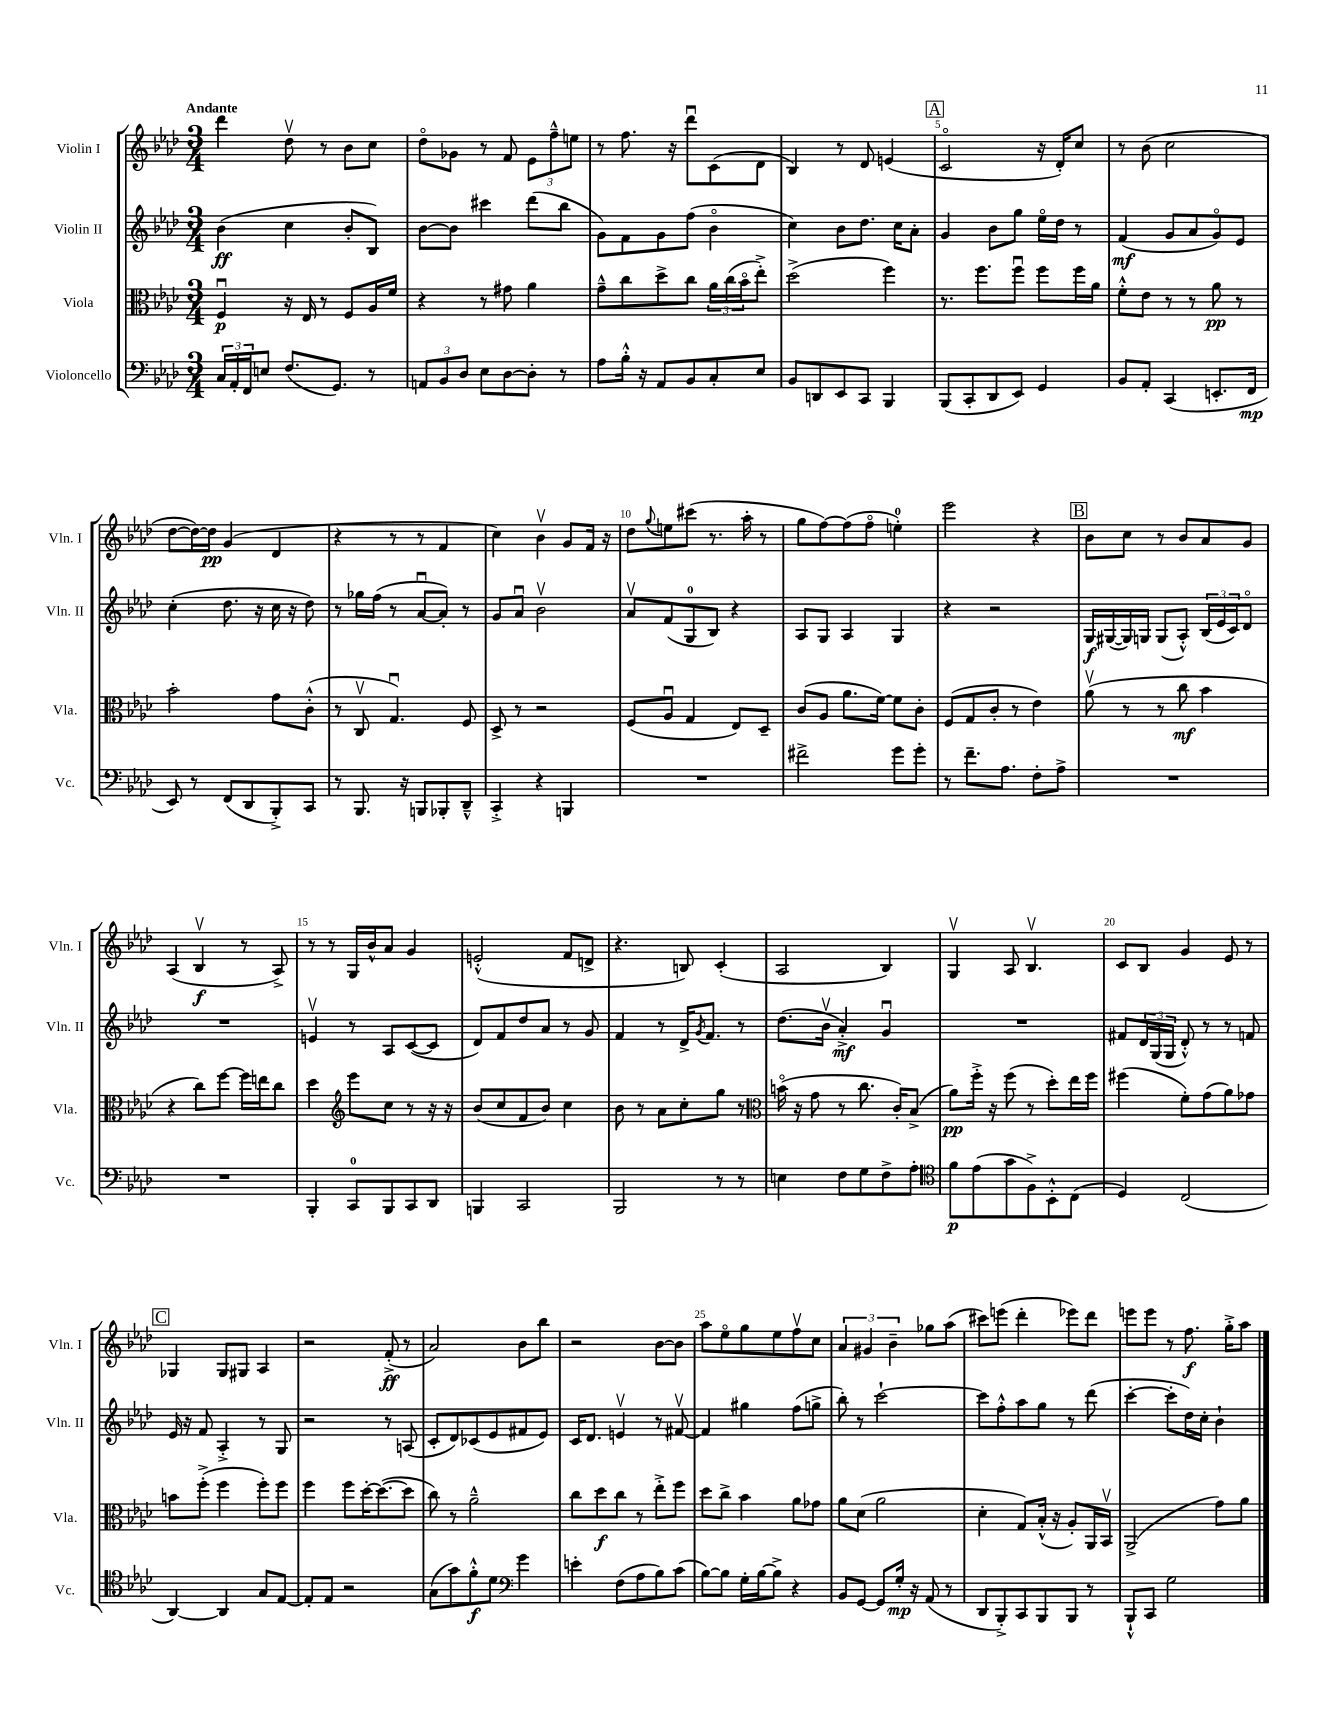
<<
\new StaffGroup <<
\new Staff = "s0" \with { instrumentName = "Violin I" shortInstrumentName = "Vln. I" } {
    \clef treble \key aes \major \numericTimeSignature \time 3/4 \tempo "Andante"
    des'''4 des''8\upbow r8 bes'8 c''8 |
    des''8\flageolet ges'8 r8 f'8 \tuplet 3/2 { ees'8 f''8---^ e''8 } |
    r8 f''8. r16 des'''8\downbow c'8( des'8 |
    bes4) r8 des'8 e'4( |
    \mark \markup { \box "A" } c'2\flageolet r16 des'16-.) c''8 |
    r8 bes'8( c''2 |
    des''8~ des''16~) des''16\pp g'4( des'4 |
    r4 r8 r8 f'4 |
    c''4) bes'4\upbow g'8 f'16 r16 |
    des''8 \appoggiatura { g''8 } e''8 cis'''8( r8. aes''16-. r8 |
    g''8 f''8~) f''8( f''8\flageolet e''4-0-.) |
    ees'''2 r4 |
    \mark \markup { \box "B" } bes'8 c''8 r8 bes'8 aes'8 g'8 |
    aes4( bes4\upbow\f r8 aes8->) |
    r8 r8 g16 bes'16-^ aes'8 g'4 |
    e'2-.-^( f'8 d'8-> |
    r4. b8) c'4-.( |
    aes2 bes4) |
    g4\upbow aes8 bes4.\upbow |
    c'8 bes8 g'4 ees'8 r8 |
    \mark \markup { \box "C" } ges4 ges8 gis8 aes4 |
    r2 f'8-.->\ff( r8 |
    aes'2) bes'8 bes''8 |
    r2 bes'8~ bes'8 |
    aes''8 ees''8\flageolet g''8 ees''8 f''8\upbow c''8 |
    \tuplet 3/2 { aes'4 gis'4 bes'4-- } ges''8 aes''8( |
    cis'''8) e'''8( des'''4-. ees'''8) des'''8 |
    e'''8 e'''8 r8 f''8.\f g''16-.-> aes''8 \bar "|." |
}
\new Staff = "s1" \with { instrumentName = "Violin II" shortInstrumentName = "Vln. II" } {
    \clef treble \key aes \major \numericTimeSignature \time 3/4
    bes'4\ff( c''4 bes'8-. bes8) |
    bes'8~ bes'8 cis'''4 des'''8( bes''8 |
    g'8) f'8 g'8 f''8( bes'4\flageolet |
    c''4) bes'8 des''8. c''16 aes'8-. |
    \mark \markup { \box "A" } g'4 bes'8 g''8 ees''16\flageolet des''16 r8 |
    f'4\mf( g'8 aes'8 g'8\flageolet) ees'8 |
    c''4-.( des''8. r16 c''16 r16 des''8) |
    r8 ges''16 f''16( r8 aes'8~\downbow aes'8-.) r8 |
    g'8 aes'8\downbow bes'2\upbow |
    aes'8\upbow f'8( g8-0 bes8) r4 |
    aes8 g8 aes4 g4 |
    r4 r2 |
    \mark \markup { \box "B" } g16\f gis16~( gis16) g16 g8( aes8-.-^) \tuplet 3/2 { bes16( ees'16 c'16) } des'8\flageolet |
    R2. |
    e'4\upbow r8 aes8 c'8~( c'8 |
    des'8) f'8 des''8 aes'8 r8 g'8 |
    f'4 r8 des'16-> \acciaccatura { g'8 } f'8. r8 |
    des''8.( bes'16\upbow aes'4-.->\mf) g'4\downbow |
    R2. |
    fis'8 \tuplet 3/2 { des'16 g16( g16 } des'8-.-^) r8 r8 f'8 |
    \mark \markup { \box "C" } ees'16 r16 f'8 aes4-.-> r8 g8 |
    r2 r8 a8( |
    c'8-. des'8) ces'8( ees'8 fis'8 ees'8) |
    c'16 des'8. e'4\upbow r8 fis'8~\upbow |
    fis'4 gis''4 f''8( g''8-> |
    bes''8-.) r8 c'''2~-! |
    c'''8 f''8-.-^ aes''8 g''8 r8 des'''8( |
    c'''4~-. c'''8-. des''16) c''16-. bes'4-! \bar "|." |
}
\new Staff = "s2" \with { instrumentName = "Viola" shortInstrumentName = "Vla." } {
    \clef alto \key aes \major \numericTimeSignature \time 3/4
    f4\downbow\p r16 ees16 r8 f8 aes16 f'16 |
    r4 r8 gis'8 aes'4 |
    g'8---^ c''8 des''8-> c''8 \tuplet 3/2 { aes'16 c''16( bes'16\flageolet } ees''8-.->) |
    des''2->( f''4) |
    \mark \markup { \box "A" } r8. f''8. f''8\downbow f''8 f''16 aes'16 |
    f'8-.-^ ees'8 r8 r8 aes'8\pp r8 |
    bes'2-. g'8 c'8-.-^( |
    r8 c8\upbow g4.\downbow) f8 |
    des8-> r8 r2 |
    f8( aes8\downbow g4 ees8) des8-- |
    c'8( aes8 aes'8. f'16~) f'8 c'8-. |
    f8( g8 c'8-. r8 ees'4) |
    \mark \markup { \box "B" } aes'8\upbow( r8 r8 c''8\mf bes'4 |
    r4 c''8) f''8~ f''16 e''16 c''8 |
    des''4 \clef treble ees'''8 c''8 r8 r16 r16 |
    bes'8( c''8 f'8 bes'8) c''4 |
    bes'8 r8 aes'8 c''8-. g''8 r8 |
    \clef alto b'16\flageolet( r16 g'8 r8 c''8. c'16-.) bes8->( |
    aes'8\pp) f''16-.-> r16 f''8( r8 des''8-.) ees''16 f''16 |
    fis''4( f'8-.) g'8( aes'8) ges'8 |
    \mark \markup { \box "C" } b'8 f''8-.->( f''4 f''8-.) f''8 |
    f''4 f''8 des''16~-. des''8.~( des''8 |
    c''8) r8 aes'2---^ |
    c''8 des''8\f c''8 r8 ees''8-.-> f''8 |
    des''8 c''8-> bes'4 aes'8 ges'8 |
    aes'8 des'8( aes'2 |
    des'4-. g8) bes16-.-^( r16 aes8-.) aes,16 bes,16\upbow |
    aes,2->( g'8) aes'8 \bar "|." |
}
\new Staff = "s3" \with { instrumentName = "Violoncello" shortInstrumentName = "Vc." } {
    \clef bass \key aes \major \numericTimeSignature \time 3/4
    \tuplet 3/2 { c16 aes,16-. f,16 } e8 f8.( g,8.) r8 |
    \tuplet 3/2 { a,8 bes,8 des8 } ees8 des8~ des8-. r8 |
    aes8 bes16-.-^ r16 aes,8 bes,8 c8-. ees8 |
    bes,8 d,8 ees,8 c,8 bes,,4 |
    \mark \markup { \box "A" } bes,,8( c,8-. des,8 ees,8) g,4 |
    bes,8 aes,8-. c,4( e,8.-. f,16\mp |
    ees,8) r8 f,8( des,8 bes,,8-.->) c,8 |
    r8 bes,,8. r16 b,,8 bes,,8-. des,8---^ |
    c,4-.-> r4 b,,4 |
    R2. |
    fis'2-> g'8 g'8-. |
    r8 f'8.-- aes8. f8-. aes8-> |
    \mark \markup { \box "B" } R2. |
    R2. |
    bes,,4-. c,8-0 bes,,8 c,8 des,8 |
    b,,4 c,2 |
    bes,,2 r8 r8 |
    e4 f8 g8 f8-> aes8-. |
    \clef tenor f'8\p ees'8( g'8 f8->) bes,8-.-^ c8( |
    des4) c2( |
    \mark \markup { \box "C" } aes,4~) aes,4 g8 ees8~ |
    ees8-. ees8 r2 |
    g8( g'8) f'8-.-^\f des'8 \clef bass g'4 |
    e'4-. f8( aes8 bes8) c'8( |
    bes8~) bes8 g16-. bes16~ bes8-> r4 |
    bes,8 g,8~ g,8 g16-.\mp r16 aes,8( r8 |
    des,8 bes,,8-.->) c,8 bes,,8 bes,,8 r8 |
    bes,,8-!-^ c,8 g2 \bar "|." |
}
>>
>>
\layout { \context { \Score \override BarNumber.break-visibility = ##(#f #t #t) barNumberVisibility = #(every-nth-bar-number-visible 5) } }
